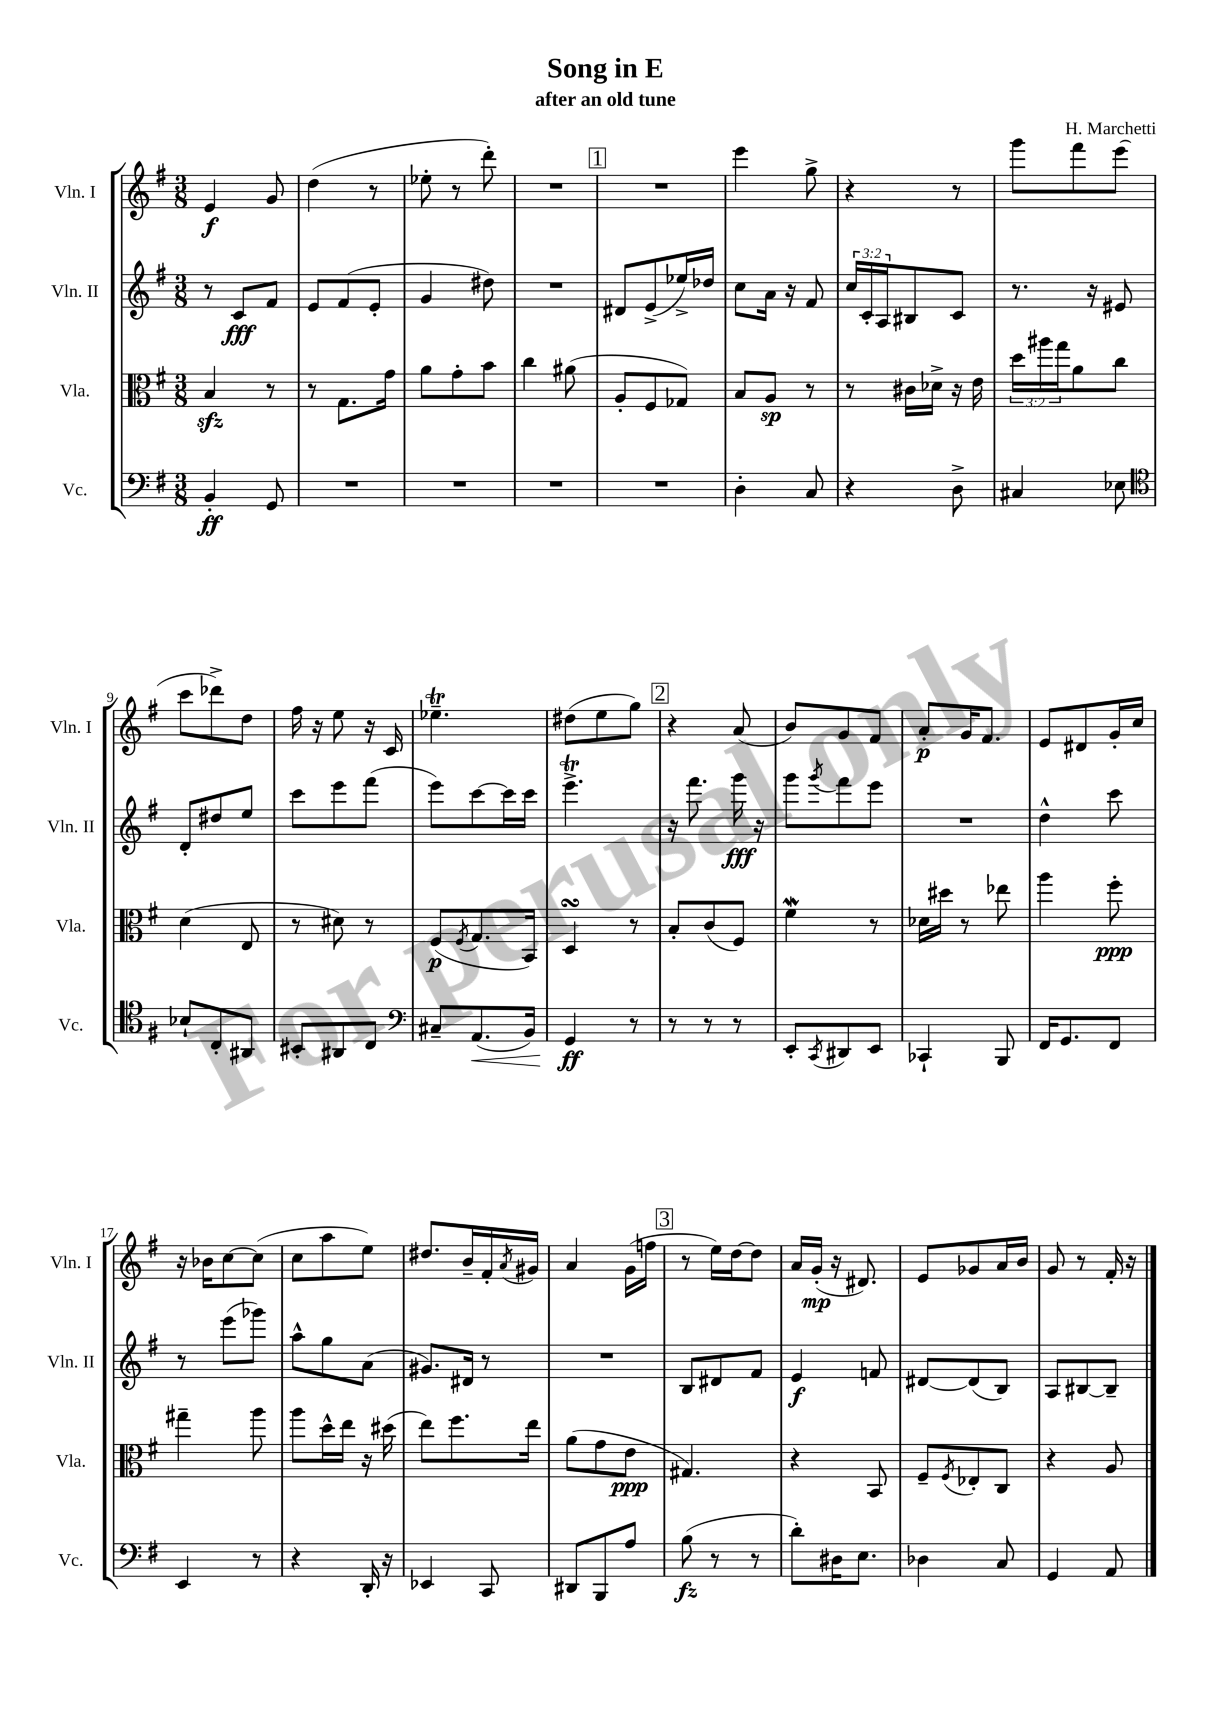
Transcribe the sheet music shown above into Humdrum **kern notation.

**kern	**kern	**kern	**kern
*staff4	*staff3	*staff2	*staff1
*clefF4	*clefC3	*clefG2	*clefG2
*k[f#]	*k[f#]	*k[f#]	*k[f#]
*M3/8	*M3/8	*M3/8	*M3/8
4BB'	4B	8r	4e
.	.	8c	.
8GG	8r	8f#	8g
=	=	=	=
4.r	8r	8e	(4dd
.	8.G	(8f#	.
.	.	8e'	8r
.	16g	.	.
=	=	=	=
4.r	8a	4g	8ee-'
.	8g'	.	8r
.	8b	8dd#)	8ddd')
=	=	=	=
4.r	4cc	4.r	4.r
.	(8a#	.	.
=	=	=	=
4.r	8A'	8d#	4.r
.	8F#	(8e^	.
.	8G-)	16ee-^)	.
.	.	16dd-	.
=	=	=	=
4D'	8B	8cc	4eee
.	8A	16a	.
.	.	16r	.
8C	8r	8f#	8gg^
=	=	=	=
4r	8r	24cc	4r
.	.	24c'	.
.	.	24A	.
.	16c#	8B#	.
.	16d-^	.	.
8D^	16r	8c	8r
.	16e	.	.
=	=	=	=
4C#	24dd	8.r	8ggg
.	24aa#	.	.
.	24gg	.	.
.	8a	.	8fff#
.	.	16r	.
8E-	8cc	8e#	(8eee
=	=	=	=
*clefC4	*	*	*
8B-`	(4d	8d'	8ccc
8C'	.	8dd#	8ddd-^)
8AA#	8E	8ee	8dd
=	=	=	=
8BB#'	8r	8ccc	16ff#
.	.	.	16r
8AA#	8d#)	8eee	8ee
8C	8r	(8fff#	16r
.	.	.	16c
=	=	=	=
*clefF4	*	*	*
8C#~	(8F#	8eee)	4.ee-~
.	8qF#	.	.
(8.AA	8.G	[8ccc	.
.	.	16ccc]	.
16BB)	16BB)	16ccc	.
=	=	=	=
4GG	4D	4.eee^	(8dd#
.	.	.	8ee
8r	8r	.	8gg)
=	=	=	=
8r	8B'	16r	4r
.	.	8.fff#	.
8r	(8c	.	.
8r	8F#)	16ggg	(8a
.	.	16r	.
=	=	=	=
8EE'	4f#	8ggg	8b)
8qCC	.	8qggg	.
8DD#	.	8fff#	8g
8EE	8r	8eee	8f#
=	=	=	=
4CC-`	16d-	4.r	8a'
.	16dd#	.	.
.	8r	.	16g
.	.	.	8.f#
8BBB	8ee-	.	.
=	=	=	=
16FF#	4aa	4dd^^	8e
8.GG	.	.	.
.	.	.	8d#
8FF#	8ff#'	8ccc	16g'
.	.	.	16cc
=	=	=	=
4EE	4gg#~	8r	16r
.	.	.	16b-
.	.	(8eee	[8cc
8r	8aa	8ggg-)	(8cc]
=	=	=	=
4r	8aa	8aa^^	8cc
.	16dd^^	8gg	8aa
.	16ee	.	.
16DD'	16r	(8a	8ee)
16r	(16dd#	.	.
=	=	=	=
4EE-	8ee)	8.g#)	8.dd#
.	8.ff#	.	.
.	.	16d#	16b~
8CC	.	8r	16f#'
.	.	.	8qa
.	16ee	.	16g#
=	=	=	=
8DD#	(8a	4.r	4a
8BBB	8g	.	.
8A	8e	.	(16g
.	.	.	16ff
=	=	=	=
(8B	4.G#)	8B	8r
8r	.	8d#	16ee)
.	.	.	[16dd
8r	.	8f#	8dd]
=	=	=	=
8d')	4r	4e	16a
.	.	.	(16g'
16D#	.	.	16r
8.E	.	.	8.d#)
.	8BB	8f	.
=	=	=	=
4D-	8F#~	[8d#	8e
.	8qF#	.	.
.	8E-'	(8d#]	8g-
8C	8C	8B)	16a
.	.	.	16b
=	=	=	=
4GG	4r	8A	8g
.	.	[8B#	8r
8AA	8A	8B#~]	16f#'
.	.	.	16r
==	==	==	==
*-	*-	*-	*-
